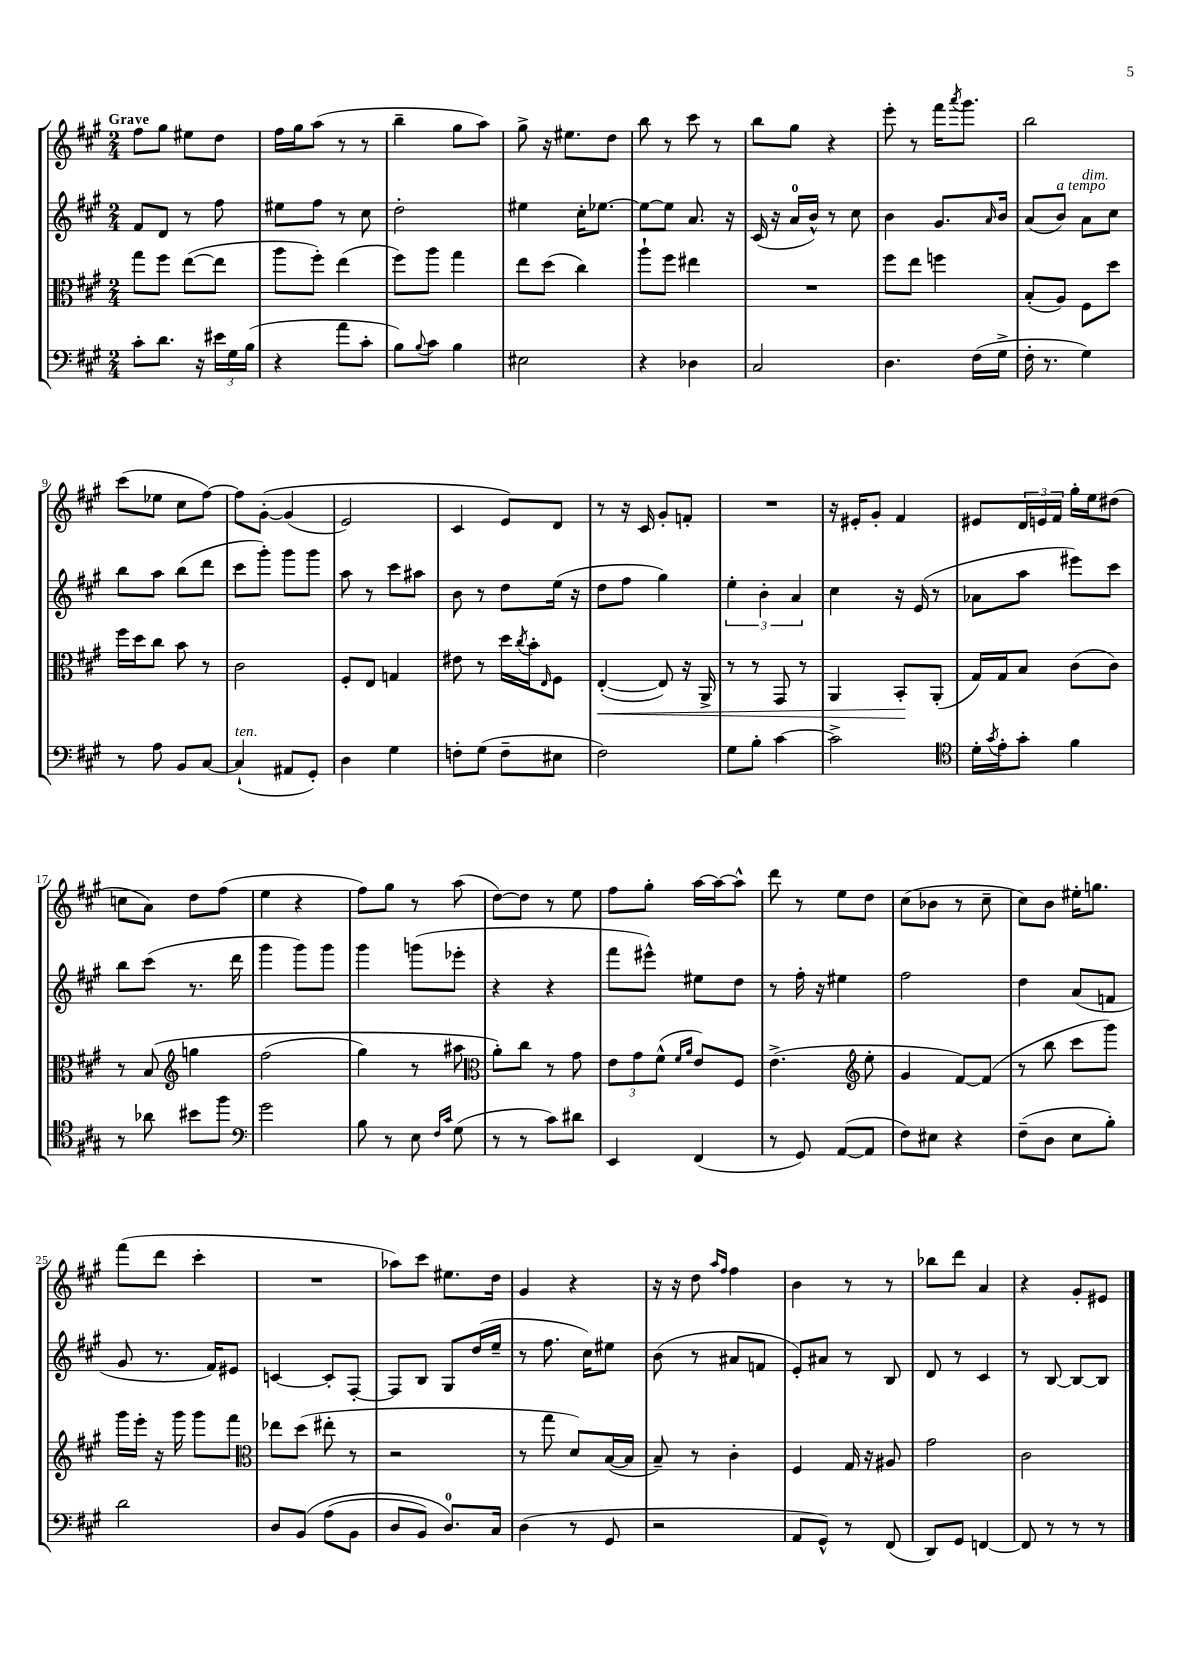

**kern	**kern	**dynam	**kern	**kern
*part4	*part3	*part3	*part2	*part1
*staff4	*staff3	*staff3	*staff2	*staff1
*clefF4	*clefC3	*	*clefG2	*clefG2
*k[f#c#g#]	*k[f#c#g#]	*	*k[f#c#g#]	*k[f#c#g#]
*M2/4	*M2/4	*	*M2/4	*M2/4
=1	=1	=1	=1	=1
!	!	!	!	!LO:TX:a:B:t=Grave
8c#'\L	8gg#\L	.	8f#/L	8ff#\L
8.d\J	8ff#\J	.	8d/J	8gg#\J
.	([8ee\L	.	8r	8ee#X\L
16r	.	.	.	.
24e#X\LL	8ee\J]	.	8ff#\	8dd\J
24G#\	.	.	.	.
(24B\JJ	.	.	.	.
=2	=2	=2	=2	=2
4r	8aa\L	.	8ee#X\L	16ff#\LL
.	.	.	.	16gg#\J
.	8ff#'\J)	.	8ff#\J	(8aa\J
8a\L	(4ee\	.	8r	8r
8c#'\J	.	.	8cc#\	8r
=3	=3	=3	=3	=3
8B\L)	8ff#\L)	.	2dd'\	4bb~\
8qqB/	.	.	.	.
8c#\J	8aa\J	.	.	.
4B\	4gg#\	.	.	8gg#\L
.	.	.	.	8aa\J)
=4	=4	=4	=4	=4
2E#X\	8ee\L	.	4ee#X\	8gg#^\
.	(8dd\J	.	.	16r
.	.	.	.	8.ee#X\L
.	4cc#\)	.	16cc#'\KL	.
.	.	.	[8.ee-X\J	.
.	.	.	.	8dd\J
=5	=5	=5	=5	=5
4r	8aa`\L	.	8ee-\L_	8bb\
.	8ff#\J	.	8ee-\J]	8r
4D-X\	4ee#X\	.	8.a/	8ccc#\
.	.	.	.	8r
.	.	.	16r	.
=6	=6	=6	=6	=6
2C#/	2r	.	(16c#/	8bb\L
.	.	.	16r	.
.	.	.	16a/LL	8gg#\J
.	.	.	16b^^/JJ)	.
.	.	.	8r	4r
.	.	.	8cc#\	.
=7	=7	=7	=7	=7
4.D\	8ff#\L	.	4b\	8eee'\
.	8ee\J	.	.	8r
.	4ffn\	.	8.g#/L	16fff#\KL
.	.	.	.	8qaaa/
.	.	.	.	8.ggg#\J
(16F#\LL	.	.	.	.
.	.	.	16qqa/	.
16G#^\JJ	.	.	16b/Jk	.
=8	=8	=8	=8	=8
16F#'\	(8B'/L	.	(8a/L	2bb\
8.r	.	.	.	.
!	!	!	!LO:TX:a:i:t=a tempo	!
.	8A/J)	.	8b/J)	.
!	!	!	!LO:TX:a:i:t=dim.	!
4G#\)	8F#\L	.	8a\L	.
.	8dd\J	.	8cc#\J	.
!!LO:LB:g=z
=9	=9	=9	=9	=9
8r	16ff#\LL	.	8bb\L	(8ccc#\L
.	16dd\J	.	.	.
8A\	8cc#\J	.	8aa\J	8ee-X\J
8BB/L	8b\	.	(8bb\L	8cc#\L
[8C#/J	8r	.	8ddd\J	[8ff#\J)
=10	=10	=10	=10	=10
!LO:TX:a:i:t=ten.	!	!	!	!
(4C#`/]	2c#\	.	8ccc#\L	8ff#\L]
.	.	.	8ggg#'\J)	([8g#'\J
8AA#X/L	.	.	8ggg#\L	(4g#/]
8GG#'/J)	.	.	8ggg#\J	.
=11	=11	=11	=11	=11
4D\	8F#'/L	.	8aa\	2e/)
.	8E/J	.	8r	.
4G#\	4Gn/	.	8ccc#\L	.
.	.	.	8aa#X\J	.
=12	=12	=12	=12	=12
8Fn'\L	8e#X\	.	8b\	4c#/
(8G#\J	8r	.	8r	.
8F~\L	16dd\LL	.	8dd\L	8e/L)
.	8qcc#/	.	.	.
.	16b'\J	.	.	.
.	16qqE/	.	.	.
8E#X\J	8F#\J	.	(16ee\Jk	8d/J
.	.	.	16r	.
=13	=13	=13	=13	=13
!	!	!LO:HP:b	!	!
2F#\)	([4E'/	<	8dd\L	8r
.	.	.	8ff#\J	16r
.	.	.	.	16c#/
.	8E/])	.	4gg#\)	8g#'/L
.	16r	.	.	8fn'/J
.	16AA^/	.	.	.
=14	=14	=14	=14	=14
8G#\L	8r	.	6ee'\	2r
8B'\J	8r	.	.	.
.	.	.	6b'\	.
[4c#\	8GG#/	.	.	.
.	.	.	6a/	.
.	8r	.	.	.
=15	=15	=15	=15	=15
2c#^\]	4AA/	.	4cc#\	16r
.	.	.	.	16e#X'/KL
.	.	.	.	8g#'/J
.	8BB'/L	.	16r	4f#/
.	.	.	(16e/	.
.	(8AA'/J	[	8r	.
=16	=16	=16	=16	=16
*clefC4	*	*	*	*
16d'\LL	16G#/LL)	.	8a-X\L	8e#X/L
8qg#/	.	.	.	.
16e'\J	16G#/J	.	.	.
8g#'\J	8B/J	.	8aa\J	24d/L
.	.	.	.	24en/
.	.	.	.	24f#/JJ
4f#\	(8c#\L	.	8eee#X\L)	16gg#'\LL
.	.	.	.	16ee\J
.	8c#\J)	.	8ccc#\J	(8dd#X\J
!!LO:LB:g=z
=17	=17	=17	=17	=17
8r	8r	.	8bb\L	8ccn\L
8a-X\	(8B/	.	(8ccc#\J	8a\J)
*	*clefG2	*	*	*
8b#X\L	4ggn\	.	8.r	8dd\L
8ff#\J	.	.	.	(8ff#\J
.	.	.	16ddd\	.
=18	=18	=18	=18	=18
*clefF4	*	*	*	*
2g#\	(2ff#\	.	4ggg#\	4ee\
.	.	.	8ggg#\L)	4r
.	.	.	8ggg#\J	.
=19	=19	=19	=19	=19
8B\	4gg#\)	.	4ggg#\	8ff#\L)
8r	.	.	.	8gg#\J
8E\	8r	.	(8gggn\L	8r
16qqF#/LL	.	.	.	.
16qqc#/JJ	.	.	.	.
(8G#\	8aa#X\	.	8eee-X'\J	(8aa\
=20	=20	=20	=20	=20
*	*clefC3	*	*	*
8r	8a'\L)	.	4r	[8dd\L)
8r	8cc#\J	.	.	8dd\J]
8c#\L)	8r	.	4r	8r
8d#X\J	8g#\	.	.	8ee\
=21	=21	=21	=21	=21
4EE/	12e\L	.	8fff#\L	8ff#\L
.	12g#\	.	.	.
.	.	.	8eee#X^^\J)	8gg#'\J
.	(12f#^^\J	.	.	.
.	16qqf#/LL	.	.	.
.	16qqa/JJ	.	.	.
(4FF#/	8e/L)	.	8ee#X\L	[16aa\LL
.	.	.	.	16aa\J_
.	8F#/J	.	8dd\J	8aa^^\J]
=22	=22	=22	=22	=22
8r	(4.e^\	.	8r	8ddd\
8GG#/)	.	.	16ff#'\	8r
.	.	.	16r	.
([8AA/L	.	.	4ee#X\	8ee\L
*	*clefG2	*	*	*
8AA/J]	8ee'\	.	.	8dd\J
=23	=23	=23	=23	=23
8F#\L)	4g#/	.	2ff#\	(8cc#\L
8E#X\J	.	.	.	8b-X\J
4r	[8f#/L)	.	.	8r
.	(8f#/J]	.	.	8cc#~\
=24	=24	=24	=24	=24
(8F#~\L	8r	.	4dd\	8cc#\L)
8D\J	8bb\	.	.	8b\J
8E\L	8ccc#\L	.	(8a/L	16ee#X'\KL
.	.	.	.	8.ggn\J
8B'\J)	8ggg#\J)	.	8fn/J	.
!!LO:LB:g=z
=25	=25	=25	=25	=25
2d\	16ggg#\LL	.	8g#/	(8fff#\L
.	16eee'\JJ	.	.	.
.	16r	.	8.r	8ddd\J
.	16ggg#\	.	.	.
.	8ggg#\L	.	.	4ccc#'\
.	.	.	16f#/KL)	.
.	8fff#\J	.	8e#X/J	.
=26	=26	=26	=26	=26
*	*clefC3	*	*	*
8D/L	8ee-X\L	.	[4cn/	2r
(8BB/J	(8dd\J	.	.	.
(8A\L	8ee#X'\	.	8c'/L]	.
8BB\J	8r	.	[8F#'/J	.
=27	=27	=27	=27	=27
8D/L	2r	.	8F#/L]	8aa-X\L)
8BB/J)	.	.	8B/J	8ccc#\J
8.D/L)	.	.	8G#/L	8.ee#X\L
.	.	.	(16dd/L	.
16C#/Jk	.	.	16ee~/JJ	16dd\Jk
=28	=28	=28	=28	=28
(4D\	8r	.	8r	4g#/
.	8gg#\	.	8.ff#\	.
8r	8d/L)	.	.	4r
.	.	.	16cc#\KL)	.
8GG#/	([16B/L	.	8ee#X\J	.
.	16B/JJ]	.	.	.
=29	=29	=29	=29	=29
2r	8B~/)	.	(8b\	16r
.	.	.	.	16r
.	8r	.	8r	8dd\
.	.	.	.	16qqaa/LL
.	.	.	.	16qqff#/JJ
.	4c#'\	.	8a#X/L	4ff#\
.	.	.	8fn/J	.
=30	=30	=30	=30	=30
8AA/L	4F#/	.	8e'/L)	4b\
8GG#^^/J)	.	.	8a#X/J	.
8r	16G#/	.	8r	8r
.	16r	.	.	.
(8FF#/	8A#X/	.	8B/	8r
=31	=31	=31	=31	=31
8DD/L)	2g#\	.	8d/	8bb-X\L
8GG#/J	.	.	8r	8ddd\J
[4FFn/	.	.	4c#/	4a/
=32	=32	=32	=32	=32
8FF/]	2c#\	.	8r	4r
8r	.	.	[8B/	.
8r	.	.	8B/L_	8g#'/L
8r	.	.	8B/J]	8e#X/J
==	==	==	==	==
*-	*-	*-	*-	*-
